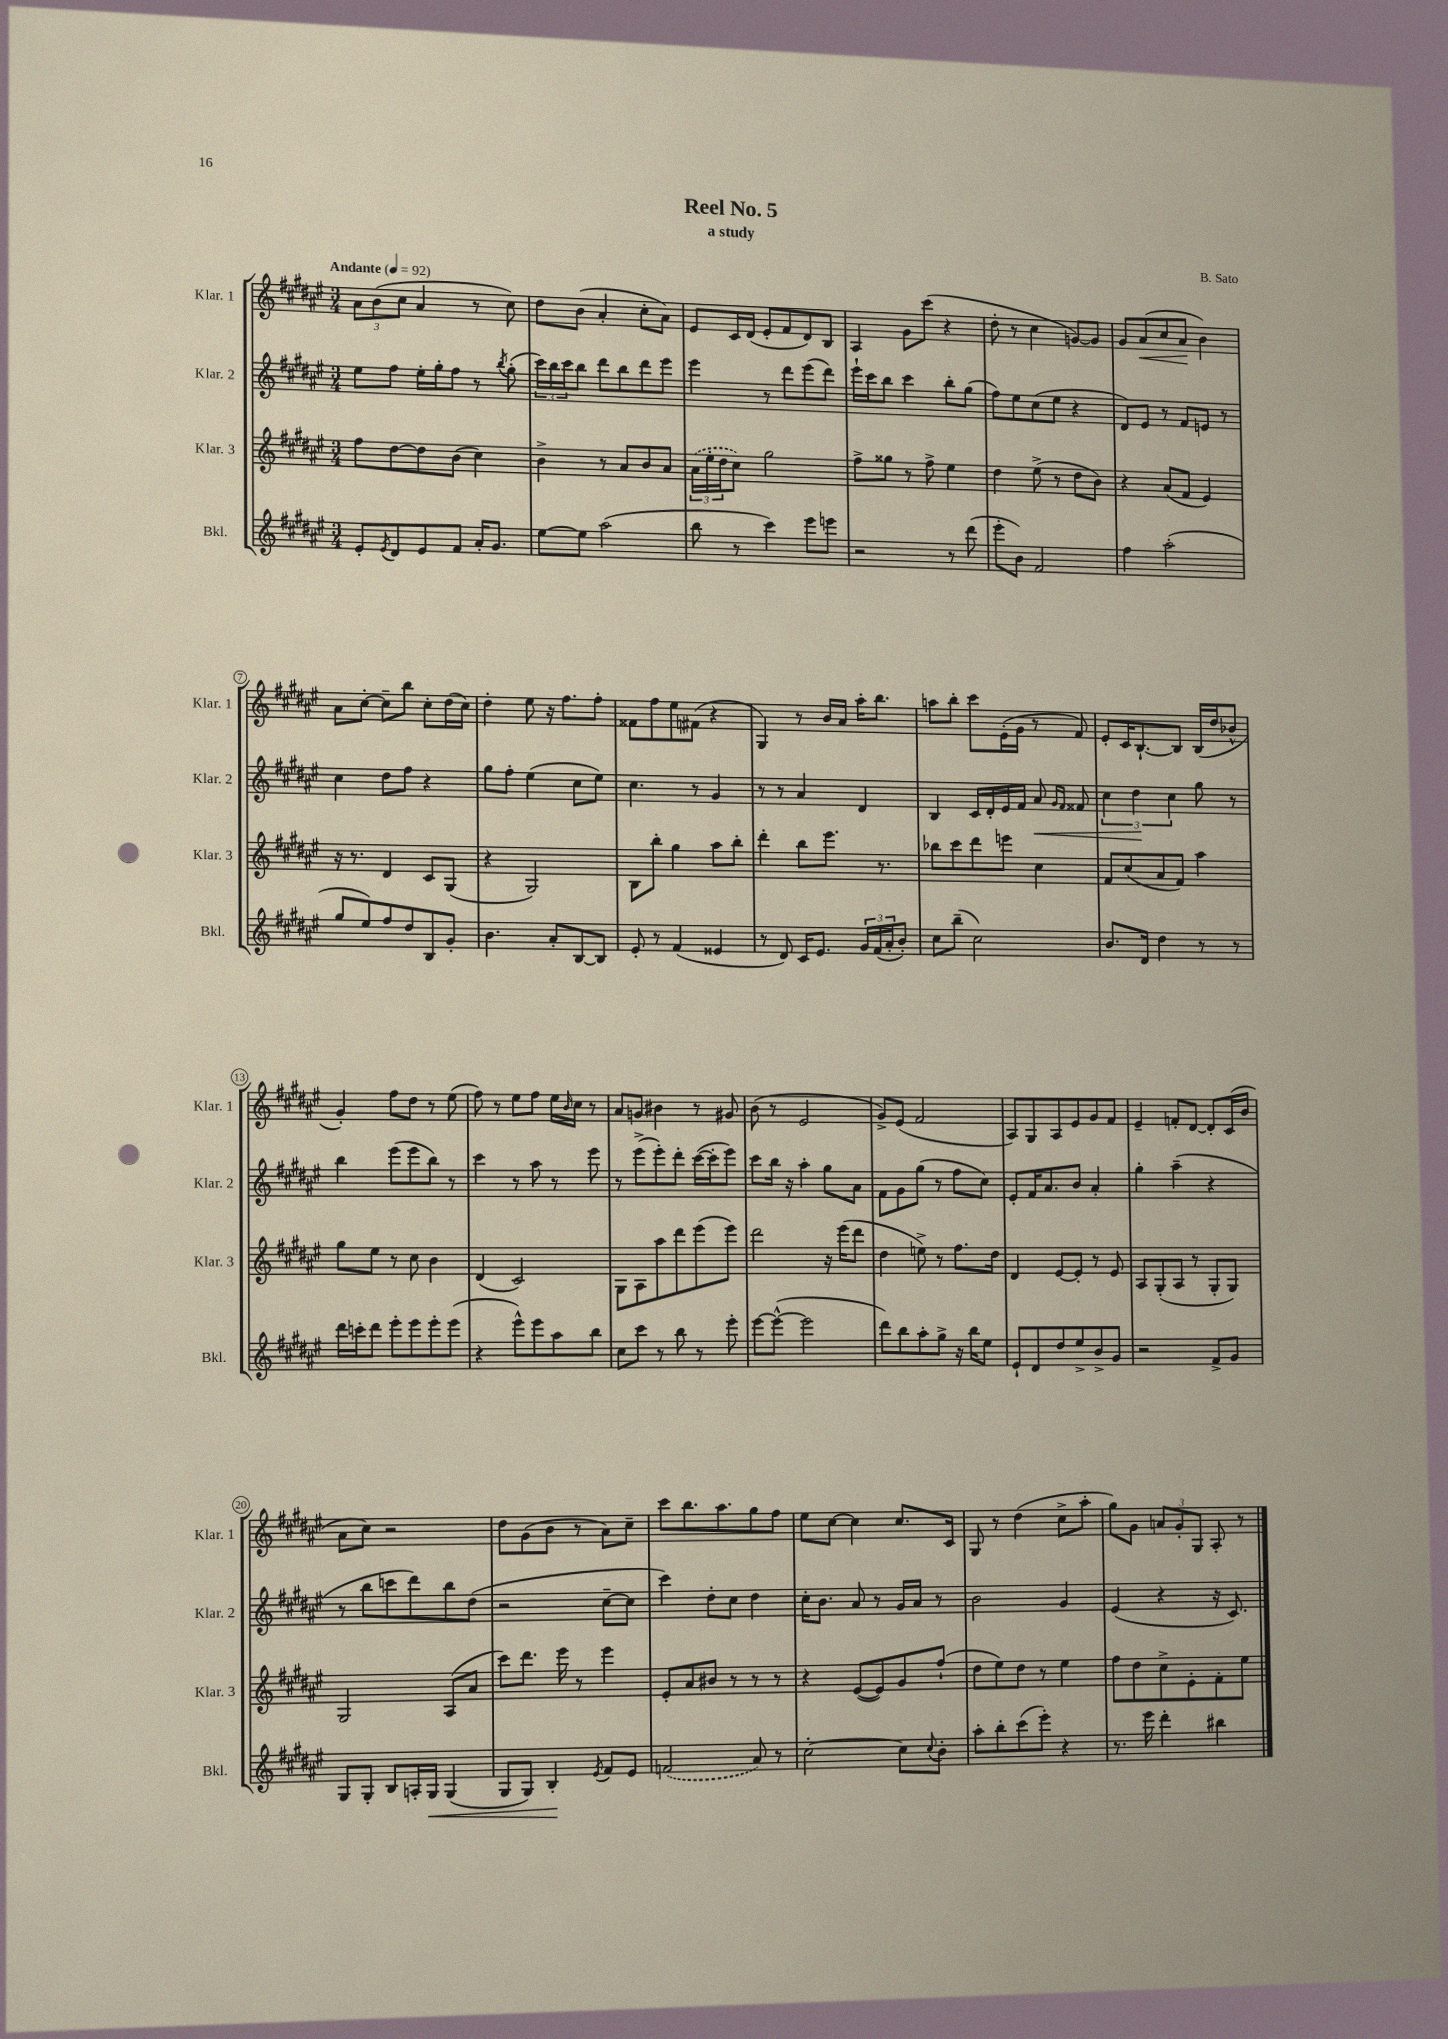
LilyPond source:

\header { title = "Reel No. 5" composer = "B. Sato" subtitle = "a study" }
<<
\new StaffGroup <<
\new Staff = "s0" \with { instrumentName = "Klar. 1" shortInstrumentName = "Klar. 1" } {
    \clef treble \key fis \major \numericTimeSignature \time 3/4 \tempo "Andante" 4 = 92
    \tuplet 3/2 { ais'8 b'8( cis''8 } ais'4 r8 cis''8) |
    dis''8 b'8( ais'4-. cis''8-. ais'8) |
    eis'8 cis'16 dis'16( eis'8-. fis'8 dis'8) b8 |
    ais4 gis'8 cis'''8( r4 |
    dis''8-. r8 cis''4 g'8~) g'8 |
    gis'8 ais'8\<( cis''8 ais'8\! b'4) |
    ais'8 cis''8~-. cis''8-- b''8 cis''8-. dis''16( cis''16) |
    dis''4-. eis''8 r16 fis''8. fis''8-. |
    fisis'8 fis''8 eis''8 fis'8( r4 |
    gis4) r8 b'16 ais'16 ais''16-. b''8. |
    a''8 b''8-. cis'''8 eis'16-.( gis'16 r8 fis'8) |
    eis'8-. cis'16 b8.~-! b8 b16( dis''16 bes'8-^ |
    gis'4-.) fis''8 dis''8 r8 eis''8( |
    fis''8) r8 eis''8 fis''8 eis''16 \grace { b'16 } cis''16 r8 |
    ais'8 g'8 bis'4 r8 gis'8 |
    b'8( r8 eis'2 |
    gis'8->) eis'8( fis'2 |
    ais8) gis8 ais8 eis'8 gis'8 fis'8 |
    eis'4-- f'8-. dis'8~ dis'8-. cis'16( b'16 |
    ais'8 cis''8) r2 |
    dis''8 gis'8( b'8 r8 ais'8) cis''8-- |
    cis'''8 b''8. ais''8. gis''8 fis''8 |
    eis''8 cis''8~ cis''4 cis''8. cis'16 |
    gis8 r8 dis''4( cis''8-> ais''8-. |
    gis''8) gis'8 \tuplet 3/2 { a'8 gis'8-. gis8 } ais8-. r8 \bar "|." |
}
\new Staff = "s1" \with { instrumentName = "Klar. 2" shortInstrumentName = "Klar. 2" } {
    \clef treble \key fis \major \numericTimeSignature \time 3/4
    eis''8 fis''8 eis''16-. gis''16-. fis''8 r8 \acciaccatura { b''8 } gis''8-.( |
    \tuplet 3/2 { cis'''16) b''16 cis'''16 } b''8 dis'''8 b''8 dis'''8 eis'''8 |
    eis'''4 r8 dis'''8 eis'''8( dis'''8) |
    eis'''16-! cis'''16 b''8 cis'''4 b''8-. gis''8( |
    fis''8) eis''8 cis''8( eis''8 r4 |
    dis'8) eis'8 r8 fis'8 e'8 r8 |
    cis''4 dis''8 fis''8 r4 |
    gis''8 fis''8-. eis''4( cis''8 eis''8) |
    cis''4. r8 gis'4 |
    r8 r8 ais'4 dis'4 |
    b4 cis'16 dis'16-. eis'16 fis'16 ais'8\< \grace { gis'16 fis'16 } fisis'8 |
    \tuplet 3/2 { cis''4 dis''4\! cis''4 } gis''8 r8 |
    b''4 eis'''8( eis'''8 b''8) r8 |
    cis'''4 r8 ais''8 r8 eis'''8 |
    r8 eis'''8->( eis'''8-.) dis'''8-. cis'''16~( cis'''16-. eis'''8) |
    cis'''8 b''16 r16 ais''4-. gis''8 ais'8 |
    fis'8 gis'8 gis''8( r8 fis''8 cis''8) |
    eis'8-. fis'16 ais'8. b'8 ais'4-. |
    gis''4-. ais''4--( r4 |
    r8 b''8 c'''8 dis'''8) b''8 dis''8( |
    r2 cis''8~-- cis''8 |
    cis'''4) dis''8-. cis''8 dis''4 |
    cis''16-. b'8. ais'8 r8 gis'16 ais'16 r8 |
    b'2 gis'4 |
    eis'4( r4 r16 cis'8.) \bar "|." |
}
\new Staff = "s2" \with { instrumentName = "Klar. 3" shortInstrumentName = "Klar. 3" } {
    \clef treble \key fis \major \numericTimeSignature \time 3/4
    fis''8 dis''8~ dis''8 b'8( cis''4) |
    b'4-> r8 ais'8 b'8 ais'8 |
    \tuplet 3/2 { \once \slurDashed ais'16( eis''16-. dis''16 } cis''8) gis''2 |
    fis''8-> gisis''8 r8 fis''8-> eis''4 |
    dis''4 eis''8->( r8 dis''8 b'8) |
    r4 ais'8( fis'8 eis'4) |
    r16 r8. dis'4 cis'8 gis8( |
    r4 gis2) |
    b8 b''8-. gis''4 ais''8 b''8-. |
    dis'''4-. b''8 eis'''8. r8. |
    bes''8 cis'''8 dis'''8 e'''8 cis''4 |
    fis'8 cis''8( ais'8 fis'8) ais''4 |
    gis''8 eis''8 r8 cis''8 b'4 |
    dis'4( cis'2) |
    gis8 ais8 ais''8 dis'''8 eis'''8( eis'''8) |
    dis'''2 r16 eis'''16( dis'''8 |
    dis''4 e''8->) r8 fis''8. dis''16 |
    dis'4 eis'8~ eis'8-. r8 eis'8 |
    ais8 gis8-.( ais8 r8 gis8-. gis8) |
    gis2 ais8( ais'8 |
    cis'''8) dis'''8. eis'''16 r8 eis'''4 |
    eis'8-. ais'8 bis'8 r8 r8 r8 |
    r4 eis'8~( eis'8) gis'8 fis''8-!( |
    dis''8 eis''8) dis''8 r8 eis''4 |
    fis''8 dis''8 cis''8-> eis'8-. fis'8-. eis''8 \bar "|." |
}
\new Staff = "s3" \with { instrumentName = "Bkl." shortInstrumentName = "Bkl." } {
    \clef treble \key fis \major \numericTimeSignature \time 3/4
    eis'8-. \acciaccatura { eis'8 } dis'8 eis'8 fis'8 ais'16-. gis'8. |
    eis''8~ eis''8 ais''2( |
    b''8 r8 cis'''4) eis'''8 e'''8 |
    r2 r8 dis'''8( |
    eis'''8-. b'8) fis'2 |
    fis''4 ais''2-.( |
    gis''8 eis''8) fis''8 dis''8 b8 gis'8-. |
    b'4. ais'8-. b8~ b8 |
    eis'8-. r8 fis'4( eisis'4 |
    r8 dis'8) cis'16 eis'8. \tuplet 3/2 { gis'16 fis'16( ais'16-. } b'8-.) |
    cis''8 b''8--( cis''2) |
    b'8. dis'16 dis''4 r8 r8 |
    dis'''16 c'''16-. dis'''8 eis'''8-. eis'''8 eis'''8-. eis'''8( |
    r4 eis'''8-^) eis'''8 ais''8 b''8 |
    cis''8 cis'''8 r8 b''8 r8 eis'''8-. |
    eis'''8~ eis'''8~-^( eis'''2 |
    dis'''8) b''8 ais''8-. gis''8-> r16 b''16 eis''8 |
    eis'8-! dis'8 dis''8 eis''8-> b'8-> gis'8 |
    r2 fis'8-> gis'8 |
    gis8 gis8-. b8 a16-. gis16\< gis4( |
    gis8 gis8) b4-.\! \acciaccatura { eis'8 } fis'8 eis'8 |
    \once \slurDashed f'2( ais'8) r8 |
    cis''2~-. cis''8 \appoggiatura { cis''8 } b'8-. |
    ais''8-. b''8-. cis'''8( eis'''8-.) r4 |
    r8. eis'''16 dis'''4-. bis''4 \bar "|." |
}
>>
>>
\layout { \context { \Score \override BarNumber.stencil = #(make-stencil-circler 0.1 0.3 ly:text-interface::print) } }
